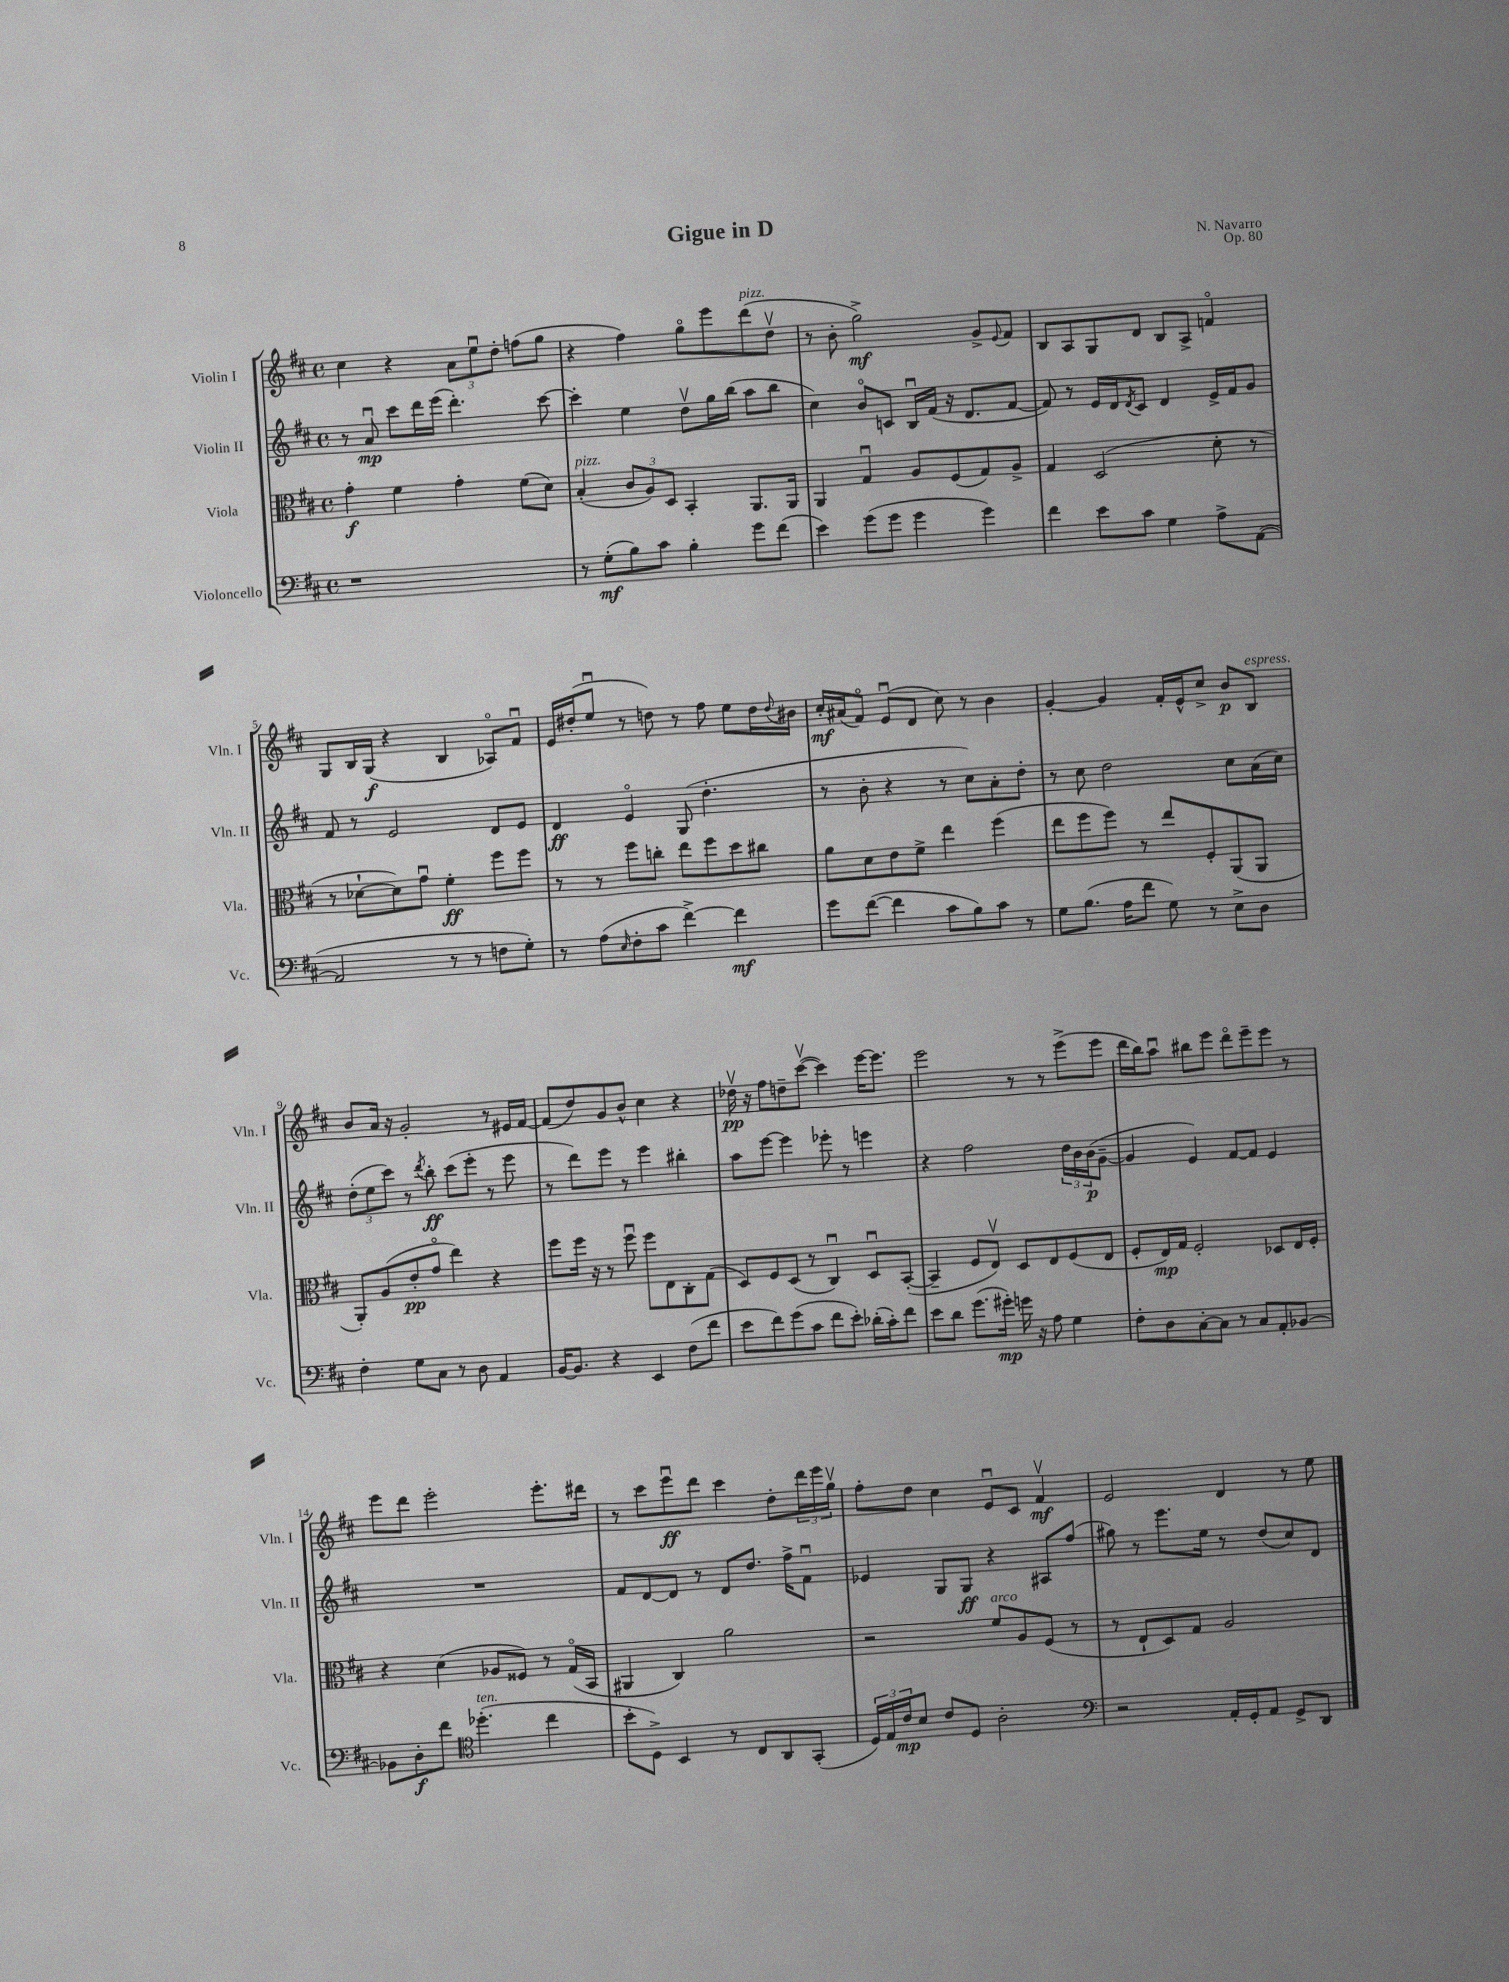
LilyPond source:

\header { title = "Gigue in D" composer = "N. Navarro" opus = "Op. 80" }
<<
\new StaffGroup <<
\new Staff = "s0" \with { instrumentName = "Violin I" shortInstrumentName = "Vln. I" } {
    \clef treble \key d \major \defaultTimeSignature \time 4/4
    cis''4 r4 \tuplet 3/2 { a'8 e''8\downbow d''8-. } f''8( g''8 |
    r4 fis''4) g''8\flageolet e'''8 d'''8^\markup { \italic "pizz." }( d''8\upbow |
    r8 b'8-. g''2->\mf) g'8-> \appoggiatura { e'8 } fis'8 |
    b8 a8 g8 d'8 b8 a8-> f'4\flageolet |
    g8 b16 g16\f( r4 b4 aes8\flageolet) fis'8\downbow |
    e'16 dis''16-.( e''8\downbow r8 d''8) r8 fis''8 e''8 d''16 \appoggiatura { d''8 } bis'16 |
    cis''16-.\mf ais'16( fis'8\flageolet) e'8\downbow( d'8 cis''8) r8 b'4 |
    g'4~-. g'4 fis'16-. e'16-^ cis''8-> b'8\p b8^\markup { \italic "espress." } |
    b'8 a'16 r16 g'2-. r8 eis'16 fis'16~ |
    fis'8( d''8) g'8 b'8-^ cis''4 r4 |
    des''16\upbow\pp r16 fis''8 d''8-- cis'''8~\upbow( cis'''4) e'''16~ e'''8. |
    e'''2 r8 r8 e'''8->( e'''8 |
    d'''16 b''16) a''8\downbow bis''8 e'''8 d'''8\flageolet e'''8-- e'''8 r8 |
    e'''8 d'''8 e'''2-. e'''8.-. dis'''16 |
    r8 cis'''8 e'''8\downbow\ff d'''8 cis'''4 d''8-. \tuplet 3/2 { d'''16 e'''16 g''16\upbow } |
    fis''8-. d''8 cis''4 e'8\downbow cis'8 fis'4\upbow\mf |
    e'2 d'4 r8 e''8 \bar "|." |
}
\new Staff = "s1" \with { instrumentName = "Violin II" shortInstrumentName = "Vln. II" } {
    \clef treble \key d \major \defaultTimeSignature \time 4/4
    r8 a'8\downbow\mp cis'''8 d'''16 e'''16( d'''4.-.) cis'''8~ |
    cis'''4-. e''4 d''8\upbow g''16 b''16( a''8 b''8 |
    cis''4) b'8\flageolet c'8 b16\downbow fis'16( r16 d'8. fis'8~ |
    fis'8) r8 e'16 d'16 \acciaccatura { d'8 } cis'8 d'4 e'16-> fis'16 g'8 |
    fis'8 r8 e'2 d'8 e'8 |
    d'4\ff e'4\flageolet g8( d''4.-. |
    r8 b'8-. r4 r8 cis''8) a'8-. d''8-. |
    r8 cis''8 d''2 cis''8 a'16( cis''16) |
    \tuplet 3/2 { d''8-.( e''8 cis'''8) } r8 \acciaccatura { d'''8 } b''8-.\ff cis'''8( e'''8-. r8 e'''8 |
    r8 d'''8) e'''8 r8 e'''4 bis''4-. |
    a''8 e'''8~ e'''4 ees'''8-. r8 e'''4 |
    r4 fis''2 \tuplet 3/2 { d''16 b'16 b'16\p( } g'8~-- |
    g'4 e'4) fis'8~ fis'8 e'4 |
    R1 |
    fis'8 d'8~ d'8 r8 d'8 d''8. fis''16-> fis'8\downbow |
    ees'4 g8 g8\ff r4 ais8 fis''8( |
    gis''8) r8 e'''8. e''16 r8 d''8( cis''8) d'8 \bar "|." |
}
\new Staff = "s2" \with { instrumentName = "Viola" shortInstrumentName = "Vla." } {
    \clef alto \key d \major \defaultTimeSignature \time 4/4
    g'4-.\f fis'4 g'4-. fis'8( d'8) |
    b4-.^\markup { \italic "pizz." }( \tuplet 3/2 { cis'8 a8) d8 } b,4-. a,8. a,16 |
    a,4 g4\downbow a8 fis8( g8) a8-> |
    g4 d2( d'8-. r8 |
    r8 des'8~-! des'8) g'8\downbow fis'4-.\ff fis''8 fis''8 |
    r8 r8 fis''8 c''8-. e''8 fis''8 d''8 cis''8 |
    a'8 d'8 e'8 fis'8-> e''4 fis''4( |
    e''8 fis''8 fis''8) r8 e''8 fis8-. a,8( a,8 |
    a,8-.) a8( e'8-.\pp g'8\flageolet e''4) r4 |
    fis''8 fis''16 r16 r8 fis''8\downbow fis''8 e8 cis8-. g8( |
    d8) fis8 d8( r8 cis4\downbow) d8\downbow b,8~-.( |
    b,4-- fis8 e8\upbow) d8 e8 fis8( e8 |
    fis8-. e16\mp) g16 fis2-. des8 e16 fis16-. |
    r4 d'4( aes8 fisis8) r8 g16\flageolet( b,16 |
    ais,4 cis4) a'2 |
    r2 fis'8^\markup { \italic "arco" } a8 fis8( r8 |
    r8 e8-! d8) g8 a2 \bar "|." |
}
\new Staff = "s3" \with { instrumentName = "Violoncello" shortInstrumentName = "Vc." } {
    \clef bass \key d \major \defaultTimeSignature \time 4/4
    r1 |
    r8 g8-.\mf( b8) cis'8 b4-. g'8 fis'8( |
    e'4) g'8( g'8 g'4 g'4) |
    fis'4 e'8 cis'8 g4 a8-> a,8~( |
    a,2 r8 r8 f8 g8-.) |
    r8 a8( \grace { e16 } fis8-. cis'8 fis'4~->) fis'4\mf |
    g'8 fis'8~( fis'4 cis'8 b8) cis'8 r8 |
    g8 b8.( a16 fis'8 g8) r8 e8-> d8 |
    fis4-. g8 cis8 r8 d8 a,4 |
    b,16~ b,8. r4 e,4 fis8( fis'8 |
    e'8 fis'8) g'8( cis'8 fis'8 e'8-.) des'16-.( cis'16-.) fis'8 |
    e'8 d'8 g'8.( gis'16-.\mp) g'16 r16 a8 g4 |
    fis8-. d8 cis8~-. cis8 r8 cis8 a,8-. bes,8~ |
    bes,8 d8-.\f fis'8 \clef tenor des''4.-.^\markup { \italic "ten." }( cis''4 |
    b'8-. d8->) b,4 r8 cis8 a,8 g,8-.( |
    \tuplet 3/2 { d16) e16 cis'16\mp } b8 cis'8 d8 a2-. |
    \clef bass r2 a,16-. g,16-. a,8 g,8-> d,8 \bar "|." |
}
>>
>>
